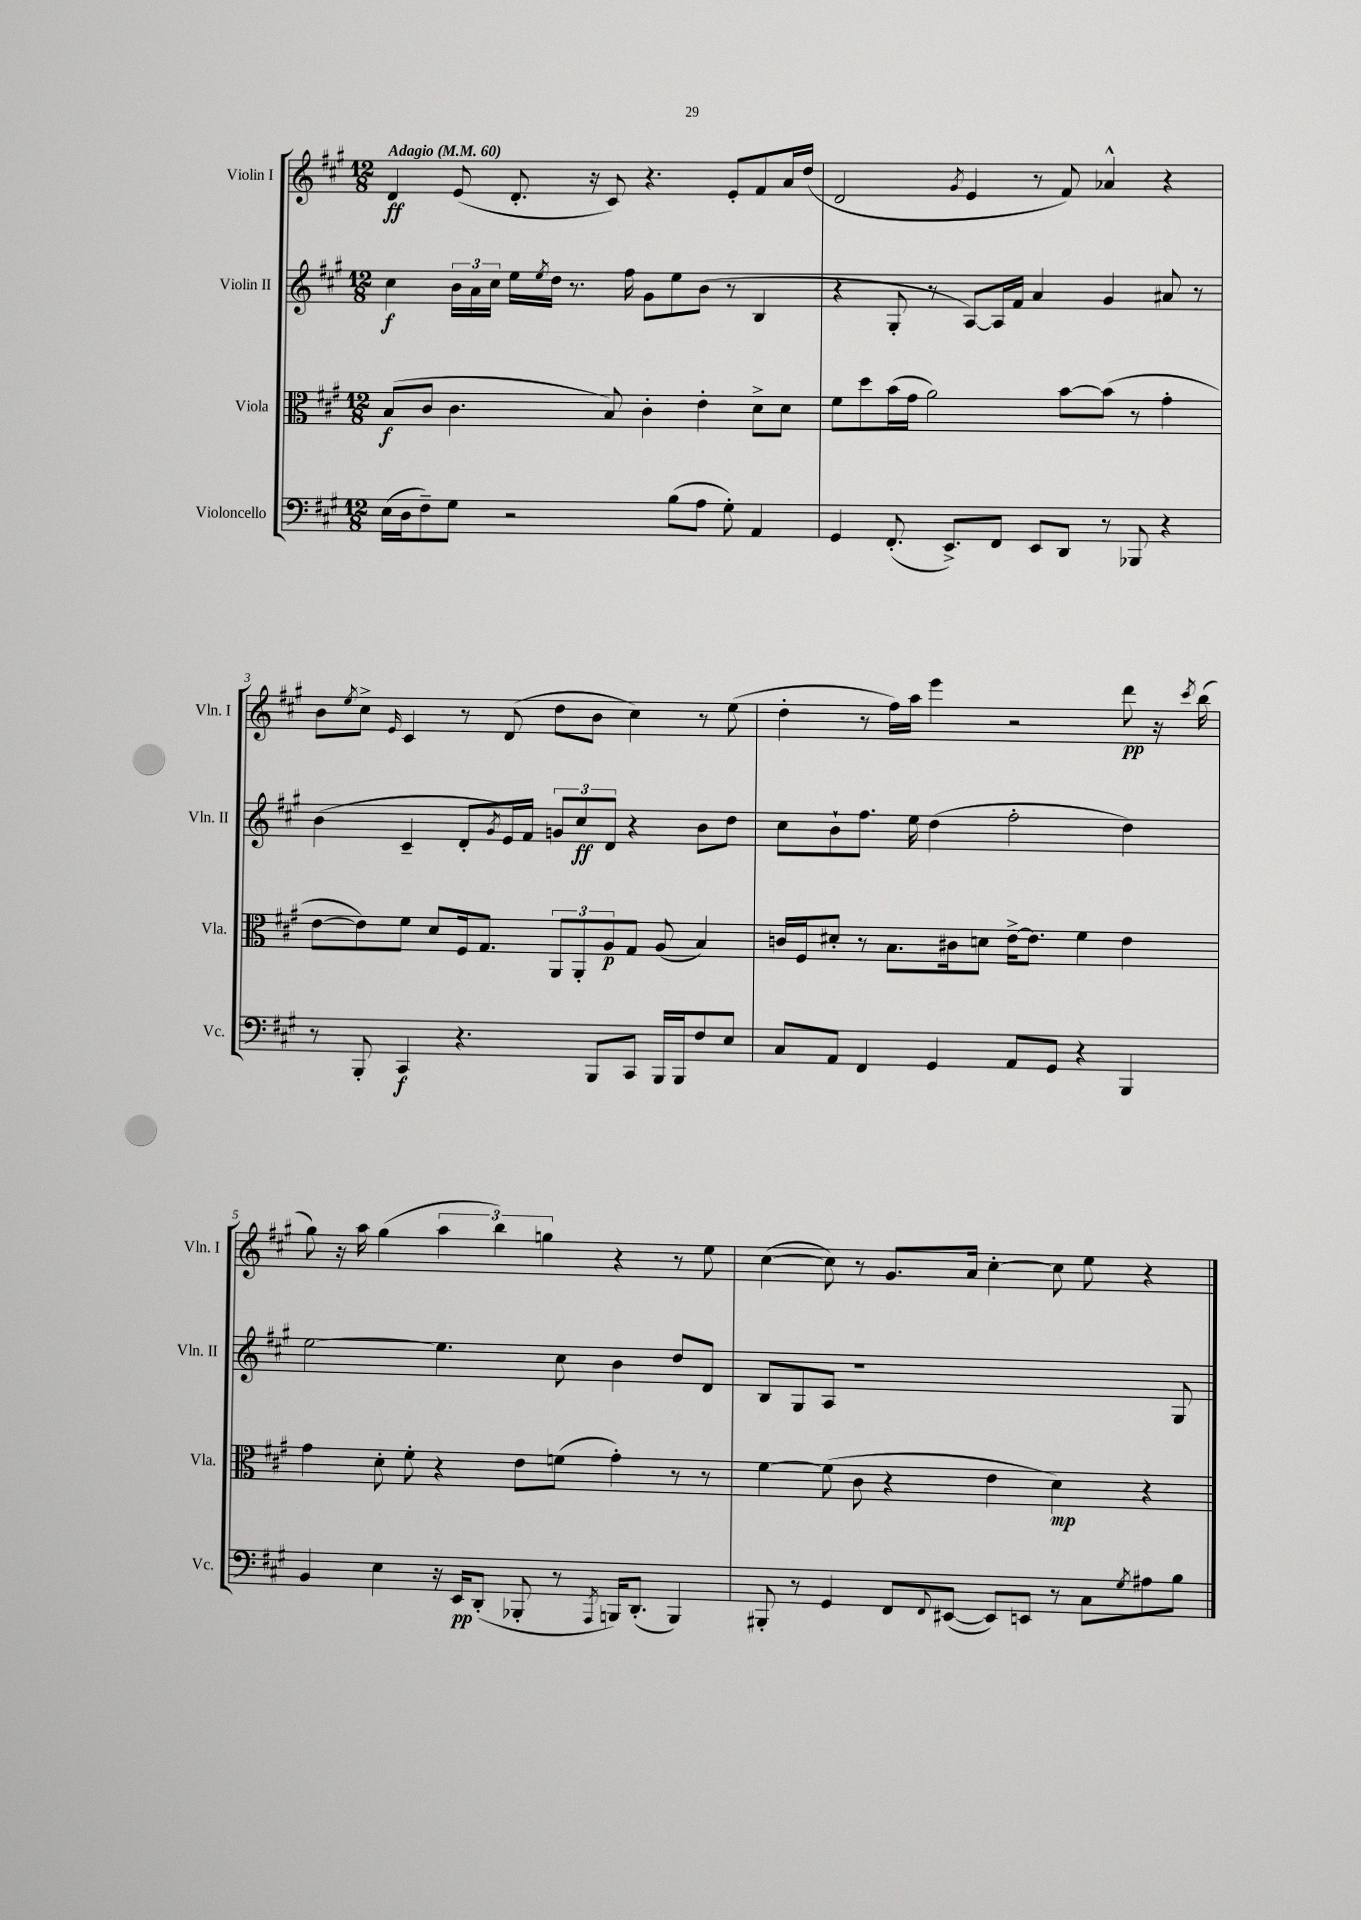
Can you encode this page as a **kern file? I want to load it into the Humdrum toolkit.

**kern	**kern	**kern	**kern
*staff4	*staff3	*staff2	*staff1
*clefF4	*clefC3	*clefG2	*clefG2
*k[f#c#g#]	*k[f#c#g#]	*k[f#c#g#]	*k[f#c#g#]
*M12/8	*M12/8	*M12/8	*M12/8
*MM60	*MM60	*MM60	*MM60
(16E\LL	(8B/L	4cc#\	4d/
16D\J	.	.	.
8F#~\)	8c#/J	.	.
8G#\J	4.c#\	24b\LL	(8e/
.	.	24a\	.
.	.	24cc#\JJ	.
2r	.	16ee\LL	8.d'/
.	.	8qee/	.
.	.	16dd\JJ	.
.	.	8.r	.
.	.	.	16r
.	8B/)	.	8c#/)
.	.	16ff#\	.
.	4c#'\	8g#\L	4.r
(8B\L	.	8ee\	.
8A\J	4e'\	(8b\J	.
8G#'\)	.	8r	8e'/L
4AA/	8d^\L	4B/	8f#/
.	8d\J	.	16a/L
.	.	.	(16dd/JJ
=	=	=	=
4GG#/	8f#\L	4r	2d/
.	8dd\	.	.
(8.FF#'/	(16b\L	8G#'/	.
.	16g#\JJ	.	.
.	2a\)	8r	.
8.EE^/L)	.	.	.
.	.	.	8qg#/
.	.	[8A/L)	4e/
8FF#/J	.	16A/]L	.
.	.	16f#/JJ	.
8EE/L	.	4a/	8r
8DD/J	[8b\L	.	8f#/)
8r	(8b\]J	4g#/	4a-^^/
8BBB-/	8r	.	.
4r	4g#'\	8a#/	4r
.	.	8r	.
=	=	=	=
8r	[8e\L	(4b\	8b\L
.	.	.	8qee/
8BBB'/	8e\])	.	8cc#^\J
.	.	.	16qqe/
4CC#/	8f#\J	4c#~/	4c#/
.	8d/L	.	.
4.r	16F#/k	8d'/L	8r
.	8.G#/J	.	.
.	.	8qg#/	.
.	.	16e/L)	(8d/
.	.	16f#/JJ	.
.	12AA/L	12g/L	8dd\L
.	12AA'/	12cc#/	.
8BBB/L	.	.	8b\J
.	12A/	12d/J	.
8CC#/J	8G#/J	4r	4cc#\)
16BBB/LL	(8A/	.	.
16BBB/J	.	.	.
8F#/	4B/)	8b\L	8r
8E/J	.	8dd\J	(8ee\
=	=	=	=
8C#/L	16c/LL	8cc#\L	4dd'\
.	16F#/J	.	.
8AA/J	8d#'/J	8b`\	.
4FF#/	8r	8.ff#\J	8r
.	8.B\L	.	16ff#\LL)
.	.	16ee\	16aa\JJ
4GG#/	.	(4dd\	4eee\
.	16c#\k	.	.
.	8d\J	.	.
8AA/L	[16e^\LK	2ff#'\	2r
.	8.e\]J	.	.
8GG#/J	.	.	.
4r	4f#\	.	.
4BBB/	4e\	4dd\)	8ddd\
.	.	.	16r
.	.	.	8qccc#/
.	.	.	(16bb\
=	=	=	=
4BB/	4g#\	[2ee\	8gg#\)
.	.	.	16r
.	.	.	16aa\
4E\	8d'\	.	(4gg#\
.	8f#'\	.	.
16r	4r	4.ee\]	6aa\
16EE/LK	.	.	.
(8DD'/J	.	.	.
.	.	.	6bb\)
8BBB-'/	8e\L	.	.
.	.	.	6gg\
8r	(8f\J	8cc#\	.
8qAAA/	.	.	.
16BBB/LK)	4g#'\)	4b\	4r
(8.DD'/J	.	.	.
4BBB/)	8r	8dd/L	8r
.	8r	8d/J	8ee\
=	=	=	=
8BBB#'/	[4f#\	8B/L	([4cc#\
8r	.	8G#/	.
4GG#/	(8f#\]	8A/J	8cc#\])
.	8c#\	1r	8r
8FF#/L	4r	.	8.g#/L
8qqFF#/	.	.	.
([8EE#/J	.	.	.
.	.	.	16a/Jk
8EE#/]L)	4e\	.	[4cc#'\
8EE/J	.	.	.
8r	4d\)	.	8cc#\]
8C#\L	.	.	8ee\
8qG#/	.	.	.
8A#\	4r	.	4r
8B\J	.	8G#/	.
==	==	==	==
*-	*-	*-	*-
